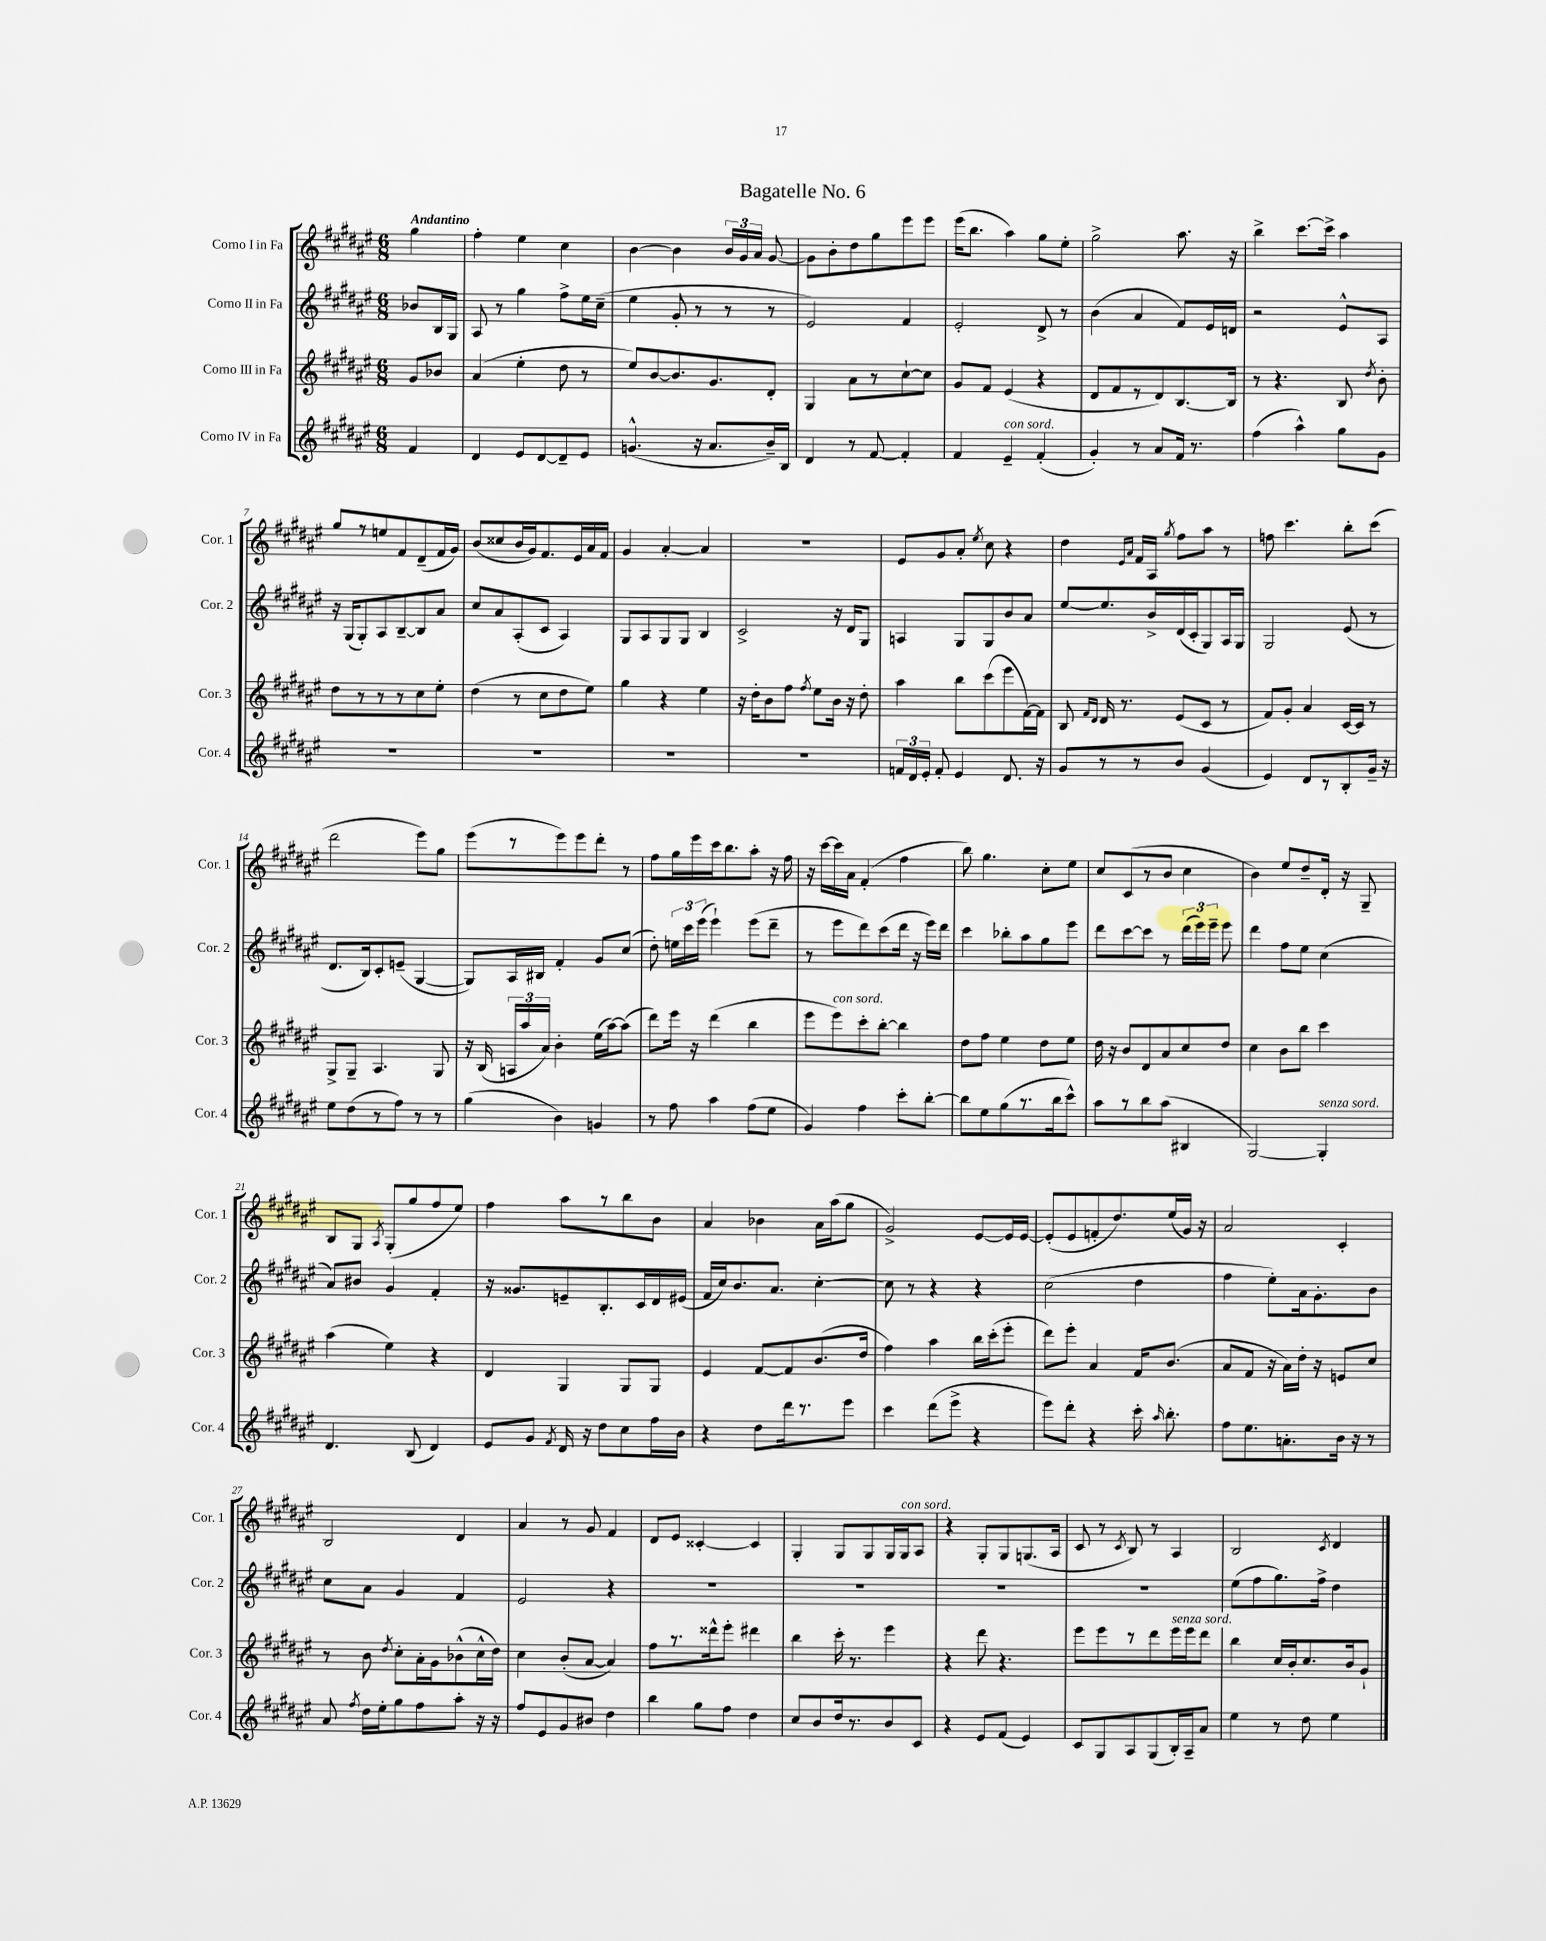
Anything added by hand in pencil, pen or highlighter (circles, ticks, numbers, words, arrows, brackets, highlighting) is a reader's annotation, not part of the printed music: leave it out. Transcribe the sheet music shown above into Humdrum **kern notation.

**kern	**kern	**kern	**kern
*part4	*part3	*part2	*part1
*staff4	*staff3	*staff2	*staff1
*I"Corno IV in Fa	*I"Corno III in Fa	*I"Corno II in Fa	*I"Corno I in Fa
*I'Cor. 4	*I'Cor. 3	*I'Cor. 2	*I'Cor. 1
*clefG2	*clefG2	*clefG2	*clefG2
*k[f#c#g#d#a#e#]	*k[f#c#g#d#a#e#]	*k[f#c#g#d#a#e#]	*k[f#c#g#d#a#e#]
*M6/8	*M6/8	*M6/8	*M6/8
=	=	=	=
!	!	!	!LO:TX:a:B:t=Andantino
4f#/	8g#/L	8b-X/L	4gg#\
.	8b-X/J	16B/L	.
.	.	16G#/JJ	.
=1	=1	=1	=1
4d#/	(4a#/	8A#/	4ff#'\
.	.	8r	.
8e#/L	4ee#'\	4gg#\	4ee#\
[8d#/	.	.	.
8d#~/]	8dd#\	8ff#^\L	4cc#\
8e#/J	8r	16ee#\L	.
.	.	(16cc#~\JJ	.
=2	=2	=2	=2
(4.gn^^/	8ee#/L)	4ee#\	[4b\
.	[8b/	.	.
.	8.b/]	8g#'/	4b\]
16r	.	8r	.
8.a#/L	8.g#/	.	.
.	.	8r	24b/LL
.	.	.	24g#/
.	.	.	24a#/JJ
16b~/L)	8d#'/J	8r	[8g#/
16B/JJ	.	.	.
=3	=3	=3	=3
4d#/	4G#/	2e#/)	8g#\L]
.	.	.	8b'\
8r	8a#\L	.	8dd#\
[8f#/	8r	.	8gg#\
4f#'/]	[8cc#`\	4f#/	8eee#\
.	8cc#\J]	.	8eee#\J
=4	=4	=4	=4
4f#/	8g#/L	2e#'/	(16eee#\KL
.	.	.	8.bb\J
.	8f#/J	.	.
!LO:TX:a:i:t=con sord.	!	!	!
4e#~/	(4e#/	.	4aa#\)
(4f#'/	4r	8d#^/	8gg#\L
.	.	8r	8ee#'\J
=5	=5	=5	=5
4g#'/)	8d#/L	(4b\	2gg#^\
.	8f#/	.	.
8r	8r	4a#/	.
8a#/L	8d#/)	.	.
16f#/Jk	[8.B/	8f#/L)	8.aa#\
8.r	.	.	.
.	.	16e#/L	.
.	16B/Jk]	16dn/JJ	16r
=6	=6	=6	=6
(4ff#\	8r	2r	4bb^\
.	4.r	.	.
4aa#^^\)	.	.	[8.ccc#\L
.	.	.	16ccc#^\Jk]
8gg#\L	8B/	8e#^^/L	4aa#\
.	8qdd#/	.	.
8g#\J	8b'\	8A#/J	.
!!LO:LB:g=z
=7	=7	=7	=7
2.r	8dd#\L	16r	8gg#/L
.	.	(16G#/KL	.
.	8r	8G#'/)	8r
.	8r	8A#/	8een/
.	8r	[8B~/	8f#/
.	8cc#\	8B/]	(8d#~/
.	8ee#'\J	8a#/J	16f#/L
.	.	.	16g#/JJ)
=8	=8	=8	=8
2.r	(4dd#\	8cc#/L	(8b/L
.	.	8a#/	8cc##X/
.	8r	(8A#'/	16b/L
.	.	.	16g#/J)
.	8cc#\L	8c#/J	8.f#/
.	8dd#\	4A#/)	.
.	.	.	16e#/L
.	8ee#\J)	.	16a#/
.	.	.	16f#/JJ
=9	=9	=9	=9
2.r	4gg#\	8G#/L	4g#/
.	.	8A#/	.
.	4r	8G#/	[4a#'/
.	.	8G#/J	.
.	4ee#\	4B/	4a#/]
=10	=10	=10	=10
2.r	16r	2c#^/	2.r
.	16dd#'\KL	.	.
.	8b\	.	.
.	8ff#\J	.	.
.	8qff#/	.	.
.	8ee#\L	.	.
.	16b\Jk	16r	.
.	16r	16d#/KL	.
.	8dd#'\	8G#/J	.
=11	=11	=11	=11
24fn/LL	4aa#\	4An/	8e#/L
24d#/	.	.	.
24e#'/JJ	.	.	.
8f'/	.	.	8g#/
4e#/	8bb\L	8G#/L	8a#'/J
.	.	.	8qee#/
.	(8ccc#\	8G#/	8cc#\
8.d#/	8eee#\	8b/	4r
.	[16f#\L)	8a#/J	.
16r	16f#\JJ]	.	.
=12	=12	=12	=12
8g#/L	8B/	[8ee#/L	4dd#\
.	16qqf#/LL	.	.
.	16qqd#/JJ	.	.
8r	16d#/	8.ee#/]	.
.	8.r	.	.
.	.	.	16qqe#/LL
.	.	.	16qqa#/JJ
8r	.	.	16f#/LL
.	.	16b^/L	16A#/JJ
.	.	.	8qgg#/
8b/J	(8e#/L	(16d#/	8ff#\L
.	.	16c#'/J	.
(4g#/	8c#/J	8G#/)	8aa#\J
.	8r	16A#/L	8r
.	.	16G#/JJ	.
=13	=13	=13	=13
4e#/)	8f#/L)	2G#/	8ffn\
.	8g#'/J	.	4.ccc#\
8d#/L	4a#/	.	.
8r	.	.	.
8B'/	[16c#/LL	(8e#/	8bb'\L
.	16c#/JJ]	.	.
16g#~/Jk	8r	8r	(8ccc#\J
16r	.	.	.
!!LO:LB:g=z
=14	=14	=14	=14
8ee#\L	8G#^/L	8.d#/L	2ddd#\
(8dd#\	8G#~/J	.	.
.	.	16B/k)	.
8r	4.A#/	8c#'/	.
8ff#\J)	.	(8en~/J	.
8r	.	[4G#/	8eee#\L)
8r	8G#/	.	8gg#\J
=15	=15	=15	=15
(4gg#\	16r	8G#/L])	(8eee#\L
.	(16B/	.	.
.	24An/LL	16A#/L	8r
.	24aa#/	.	.
.	.	16B#X/JJ	.
.	24a#/JJ)	.	.
4b\)	4b'\	4f#'/	8eee#\)
.	.	.	8eee#\
4gn/	(16ee#\LL	8g#/L	8ddd#'\J
.	[16aa#\J)	.	.
.	(8aa#\J]	(8cc#/J	8r
=16	=16	=16	=16
8r	8ddd#\L)	8dd#'\)	8ff#\L
8ff#\	16eee#\Jk	24een\LL	16gg#\L
.	.	24ccc#\	.
.	16r	.	16eee#\
.	.	(24eee#\JJ	.
4aa#\	(4ddd#\	4eee#`\)	16ccc#\J
.	.	.	8.bb\
(8ff#\L	4bb\	(8eee#\L	8aa#'\J
8ee#\J	.	8ddd#~\J	16r
.	.	.	16ff#\
=17	=17	=17	=17
4g#/)	8eee#\L	8r	16r
.	.	.	[16ccc#\LL
!	!LO:TX:a:i:t=con sord.	!	!
.	8eee#\)	8eee#\L	16ccc#\]
.	.	.	16a#\JJ
4ff#\	8ccc#'\	8ddd#\)	(4f#'/
.	[8bb'\J	(8ccc#\	.
8ccc#'\L	4bb\]	16ddd#\Jk	4ff#\
.	.	16r	.
[8bb'\J	.	16eee#\LL)	.
.	.	16ddd#\JJ	.
=18	=18	=18	=18
8bb\L]	8dd#\L	4ccc#\	8bb\)
8ee#\	8ff#\J	.	4.gg#\
(8gg#\	4ee#\	8bb-X'\L	.
8.r	.	8aa#\	.
.	8dd#\L	8gg#\	8cc#'\L
16bb\k	.	.	.
8ccc#^^\J)	8ee#\J	8eee#\J	8ee#\J
=19	=19	=19	=19
8aa#\L	16dd#\	8ddd#\L	8cc#/L
.	16r	.	.
8r	8b/L	[8ccc#\	(8c#/
8bb\	8d#/	8ccc#\J]	8r
(8aa#\J	8a#/	8r	8b/J
4B#X/	8cc#/	(24ddd#\LL	4cc#\
.	.	24eee#\)	.
.	.	24eee#~\JJ	.
.	8dd#/J	8eee#\	.
=20	=20	=20	=20
[2G#/)	4cc#\	4ddd#\	4b\)
.	8b\L	8ff#\L	8ee#/L
.	8bb\J	8ee#\J	8dd#~/
!LO:TX:a:i:t=senza sord.	!	!	!
4G#'/]	4ccc#\	(4cc#\	16d#'/Jk
.	.	.	16r
.	.	.	8G#~/
!!LO:LB:g=z
=21	=21	=21	=21
4.d#/	(4aa#\	8a#/L)	8B/L
.	.	8b#X/J	8G#/J
.	.	.	8qA#/
.	4ee#\)	4g#/	(8G#'/L
(8B/	.	.	8gg#/
4d#/)	4r	4f#'/	8ff#/
.	.	.	8ee#/J)
=22	=22	=22	=22
8e#/L	4d#/	16r	4ff#\
.	.	8.g##X/L	.
8g#/J	.	.	.
8qf#/	.	.	.
16d#/	4G#/	8en~/	8aa#\L
16r	.	.	.
8dd#\L	.	8.B'/	8r
8cc#\	8G#/L	.	8bb\
.	.	16c#/L	.
16ff#\L	8G#/J	16d#/	8b\J
16b\JJ	.	(16e#X/JJ	.
=23	=23	=23	=23
4r	4e#/	16f#/LL	4a#/
.	.	16cc#/J)	.
.	.	8.b/	.
8dd#\L	[8f#/L	.	4b-X\
.	.	8.a#/J	.
16ddd#\k	8f#/]	.	.
8.r	.	.	.
.	(8.b/	[4cc#'\	16a#\LL
.	.	.	(16aa#\J
8eee#\J	.	.	8gg#\J
.	16dd#/Jk	.	.
=24	=24	=24	=24
4ccc#\	4ff#\)	8cc#\]	2g#^/)
.	.	8r	.
(8ddd#\L	4aa#\	4r	.
8eee#^\J	.	.	.
4r	16bb\LL	4r	[8e#/L
.	(16ccc#'\J	.	.
.	8eee#'\J	.	16e#/L]
.	.	.	[16e#/JJ
=25	=25	=25	=25
8eee#\L)	8ddd#\L)	(2cc#\	(8e#'/L]
8ddd#'\J	8eee#'\J	.	8e#/
4r	4a#/	.	8fn'/
.	.	.	8.dd#/)
16ccc#'\	16f#/KL	4dd#\	.
16qqaa#/	.	.	.
8.bb'\	(8.b/J	.	(16ee#/L
.	.	.	16g#/JJ)
.	.	.	16r
=26	=26	=26	=26
8ff#\L	8a#/L	4ff#\	2a#/
8.ee#\	8f#/J	.	.
.	16r	8ee#'\L)	.
8.an'\	16a#\LL)	.	.
.	16dd#'\JJ	16a#\k	.
.	16r	8.g#'\	.
16b\Jk	8en/L	.	4c#'/
16r	.	.	.
8r	8cc#/J	8b\J	.
!!LO:LB:g=z
=27	=27	=27	=27
8a#/	8r	8cc#\L	2B/
8qff#/	.	.	.
16dd#\LL	8b\	8a#\J	.
16ee#'\J	.	.	.
.	8qdd#/	.	.
8gg#\	8cc#'\L	4g#/	.
8ff#\	16a#'\L	.	.
.	16g#\J	.	.
8aa#'\J	(8b-X^^\	4f#/	4d#/
16r	16cc#^^\L	.	.
16r	16dd#\JJ)	.	.
=28	=28	=28	=28
8ff#/L	4cc#\	2e#/	4a#/
8e#/	.	.	.
8g#/	(8b'/L	.	8r
8b#X/J	[8a#/J	.	8g#/
4dd#\	4a#/])	4r	4f#/
=29	=29	=29	=29
4bb\	8ff#\L	2.r	8d#/L
.	8.r	.	8e#/J
8gg#\L	.	.	[4c##X'/
.	16ddd##X^^\k	.	.
8ff#\J	8eee#'\J	.	.
4dd#\	4ddd#X\	.	4c##/]
=30	=30	=30	=30
8cc#/L	4bb\	2.r	4G#'/
8b/	.	.	.
16dd#/k	16ccc#'\	.	8G#/L
8.r	8.r	.	.
.	.	.	8G#/
8b/	4eee#\	.	16G#/L
!	!	!	!LO:TX:a:i:t=con sord.
.	.	.	16G#/J
8c#/J	.	.	8A#/J
=31	=31	=31	=31
4r	4r	2.r	4r
8e#/L	8ddd#\	.	8G#'/L
(8f#/J	4.r	.	8G#/
4e#/)	.	.	(8.Gn/
.	.	.	16A#/Jk
=32	=32	=32	=32
8c#/L	8eee#\L	2.r	8c#/
8G#/	8eee#\	.	8r
.	.	.	8qc#/
8A#/	8r	.	8B/)
(8G#/	8ddd#\	.	8r
!	!LO:TX:a:i:t=senza sord.	!	!
16B'/L)	16eee#\L	.	4A#/
16A#~/J	16eee#\J	.	.
8a#/J	8ddd#\J	.	.
=33	=33	=33	=33
4ee#\	4bb\	(8ee#\L	2B/
.	.	8ff#\	.
8r	16cc#/LL	8.gg#\)	.
.	16b'/J	.	.
8dd#\	8.cc#/	.	.
.	.	16ff#^\Jk	.
.	.	.	8qc#/
4ee#\	.	4dd#\	4d#/
.	16b/k	.	.
.	8g#`/J	.	.
==	==	==	==
*-	*-	*-	*-
